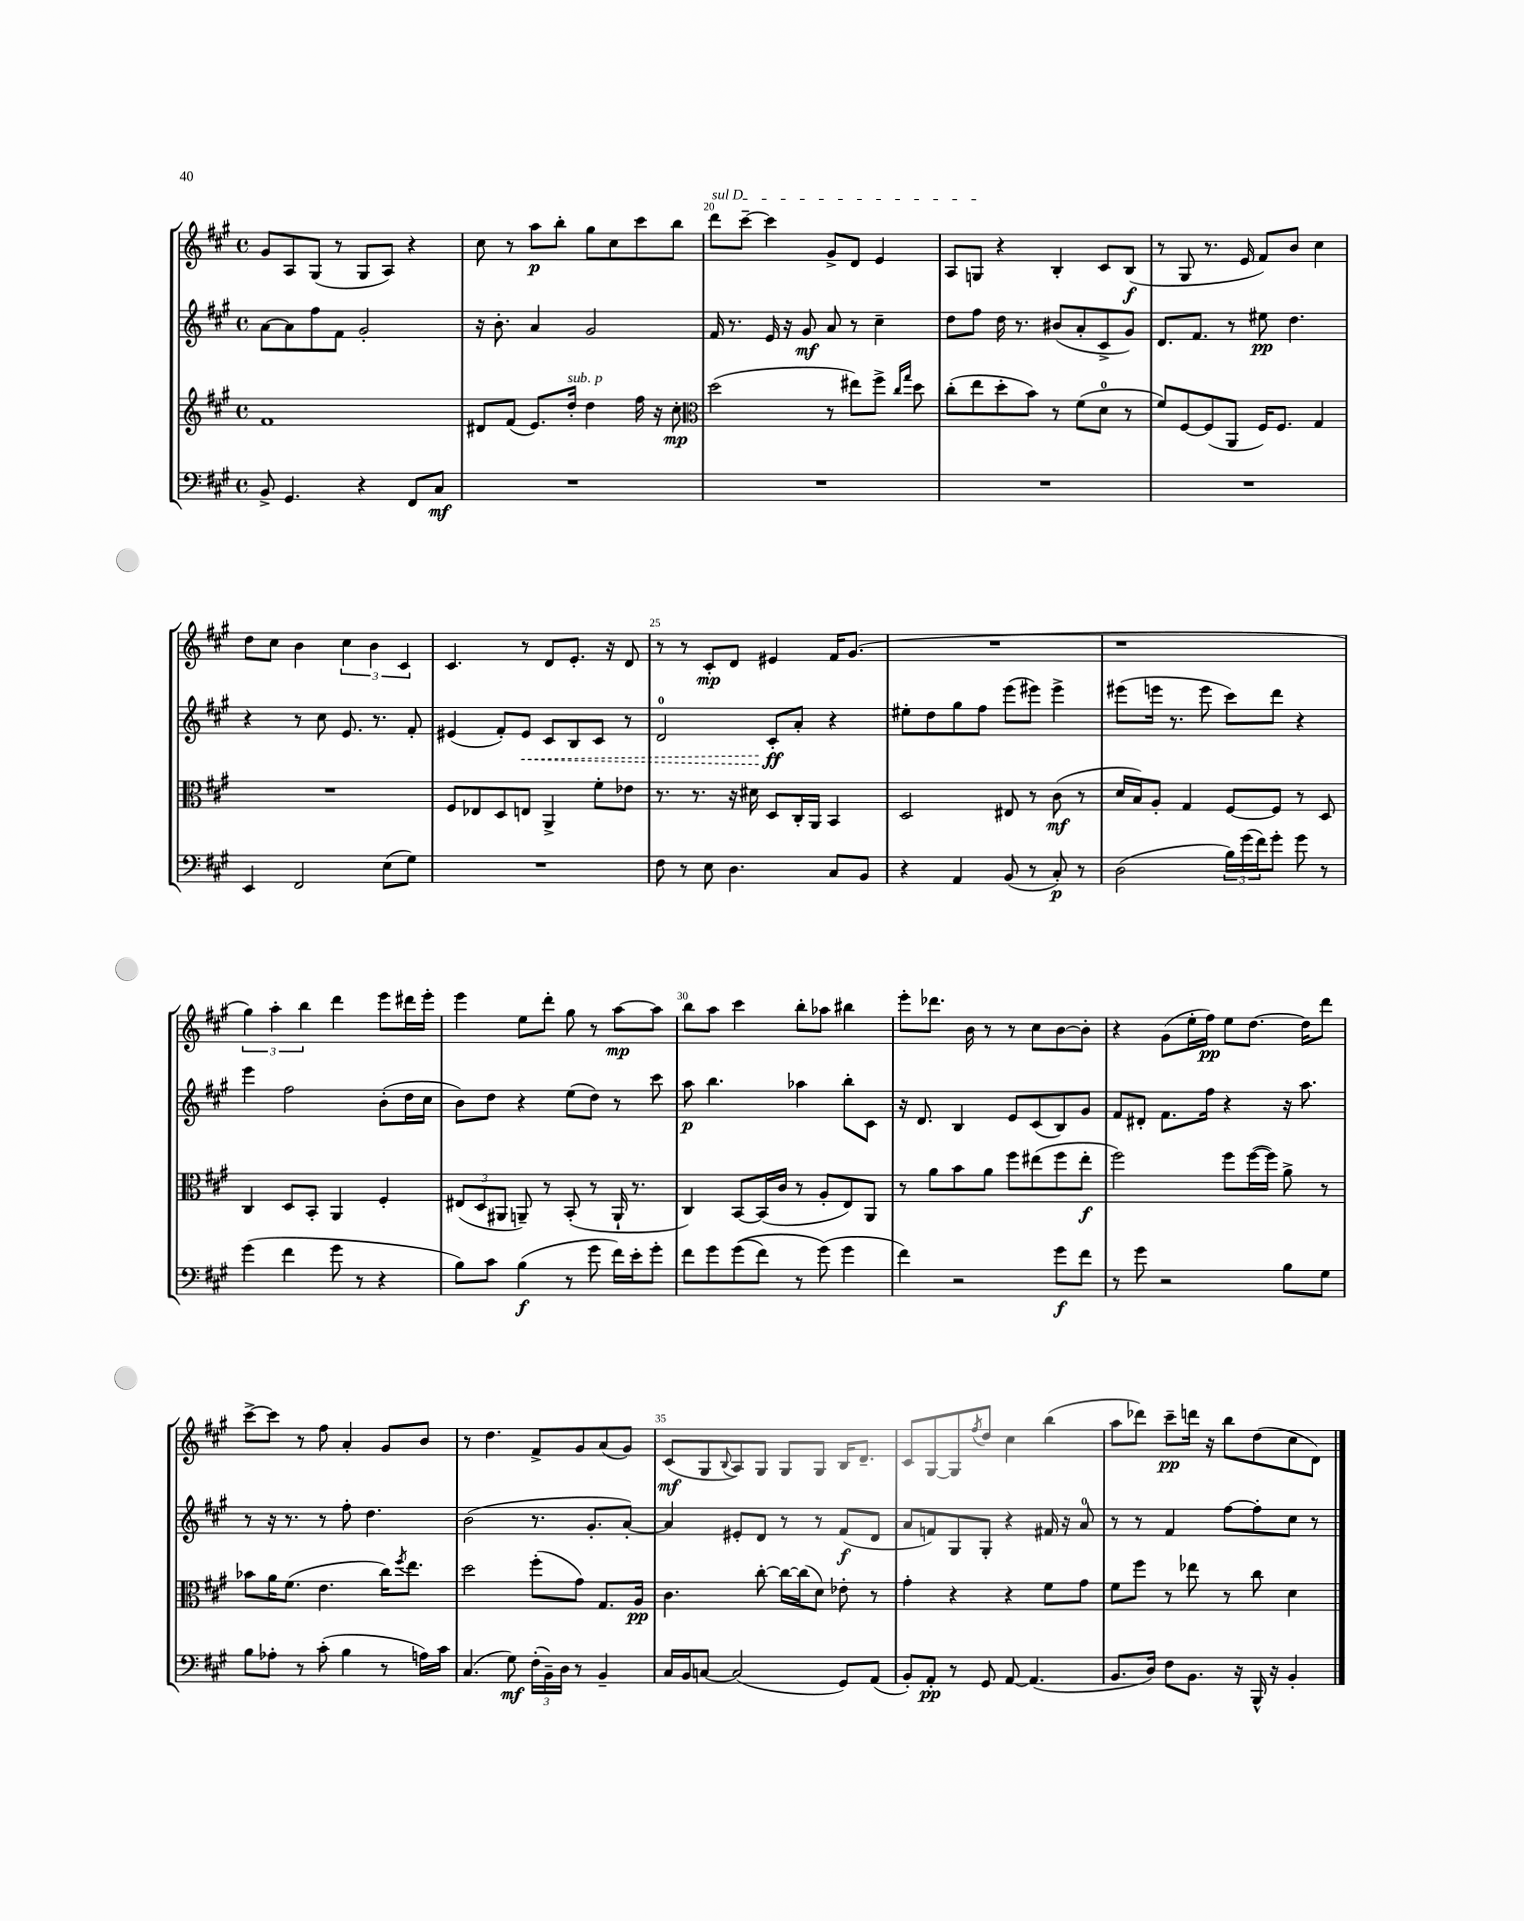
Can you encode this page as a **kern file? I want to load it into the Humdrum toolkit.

**kern	**dynam	**kern	**dynam	**kern	**dynam	**kern	**dynam
*part4	*part4	*part3	*part3	*part2	*part2	*part1	*part1
*staff4	*staff4	*staff3	*staff3	*staff2	*staff2	*staff1	*staff1
*clefF4	*	*clefG2	*	*clefG2	*	*clefG2	*
*k[f#c#g#]	*	*k[f#c#g#]	*	*k[f#c#g#]	*	*k[f#c#g#]	*
*M4/4	*	*M4/4	*	*M4/4	*	*M4/4	*
*met(c)	*	*met(c)	*	*met(c)	*	*met(c)	*
=18	=18	=18	=18	=18	=18	=18	=18
8BB^/	.	1f#	.	[8a\L	.	8g#/L	.
4.GG#/	.	.	.	8a\]	.	8A/	.
.	.	.	.	8ff#\	.	(8G#/J	.
.	.	.	.	8f#\J	.	8r	.
4r	.	.	.	2g#'/	.	8G#/L	.
.	.	.	.	.	.	8A/J)	.
8FF#/L	.	.	.	.	.	4r	.
8C#/J	mf	.	.	.	.	.	.
=19	=19	=19	=19	=19	=19	=19	=19
1r	.	8d#X/L	.	16r	.	8cc#\	.
.	.	.	.	8.b'\	.	.	.
.	.	(8f#/J	.	.	.	8r	.
.	.	8.e/L)	.	4a/	.	8aa\L	p
.	.	.	.	.	.	8bb'\J	.
!	!	!LO:TX:a:i:t=sub. p	!	!	!	!	!
.	.	16dd'/Jk	.	.	.	.	.
.	.	4dd\	.	2g#/	.	8gg#\L	.
.	.	.	.	.	.	8cc#\	.
.	.	16ff#\	.	.	.	8ccc#\	.
.	.	16r	.	.	.	.	.
.	.	8cc#'\	mp	.	.	8bb\J	.
=20	=20	=20	=20	=20	=20	=20	=20
*	*	*clefC3	*	*	*	*	*
!	!	!	!	!	!	!LO:TX:a:i:t=sul D	!
1r	.	(2dd\	.	16f#/	.	8ddd\L	.
.	.	.	.	8.r	.	.	.
.	.	.	.	.	.	[8ccc#~\J	.
.	.	.	.	16e/	.	4ccc#\]	.
.	.	.	.	16r	.	.	.
.	.	.	.	8g#/	mf	.	.
.	.	8r	.	8a/	.	8g#^/L	.
.	.	8ee#X\L)	.	8r	.	8d/J	.
.	.	8ff#^\J	.	4cc#~\	.	4e/	.
.	.	16qqcc#/LL	.	.	.	.	.
.	.	16qqgg#/JJ	.	.	.	.	.
.	.	8dd\	.	.	.	.	.
=21	=21	=21	=21	=21	=21	=21	=21
1r	.	(8cc#'\L	.	8dd\L	.	8A/L	.
.	.	8ee\	.	8ff#\J	.	8Gn/J	.
.	.	8dd'\	.	16dd\	.	4r	.
.	.	.	.	8.r	.	.	.
.	.	8b\J)	.	.	.	.	.
.	.	8r	.	(8b#X/L	.	4B'/	.
.	.	(8f#\L	.	8a'/	.	.	.
.	.	8d\J	.	8c#^/	.	8c#/L	.
.	.	8r	.	8g#/J)	.	(8B/J	f
=22	=22	=22	=22	=22	=22	=22	=22
1r	.	8f#/L)	.	8.d/L	.	8r	.
.	.	[8F#/	.	.	.	8G#/	.
.	.	.	.	8.f#/J	.	.	.
.	.	(8F#/]	.	.	.	8.r	.
.	.	8AA/J	.	8r	.	.	.
.	.	.	.	.	.	16e/	.
.	.	16F#/KL)	.	8ee#X\	pp	8f#/L)	.
.	.	8.F#/J	.	.	.	.	.
.	.	.	.	4.dd\	.	8b/J	.
.	.	4G#/	.	.	.	4cc#\	.
!!LO:LB:g=z
=23	=23	=23	=23	=23	=23	=23	=23
4EE/	.	1r	.	4r	.	8dd\L	.
.	.	.	.	.	.	8cc#\J	.
2FF#/	.	.	.	8r	.	4b\	.
.	.	.	.	8cc#\	.	.	.
.	.	.	.	8.e/	.	6cc#\	.
.	.	.	.	.	.	6b\	.
.	.	.	.	8.r	.	.	.
(8E\L	.	.	.	.	.	.	.
.	.	.	.	.	.	6c#/	.
8G#\J)	.	.	.	8f#'/	.	.	.
=24	=24	=24	=24	=24	=24	=24	=24
1r	.	8F#/L	.	(4e#X/	.	4.c#/	.
.	.	8E-X/	.	.	.	.	.
.	.	8D/	.	8f#'/L)	.	.	.
!	!	!	!	!	!LO:HP:b	!	!
.	.	8En/J	.	8e#/J	<	8r	.
.	.	4AA^/	.	8c#/L	.	8d/L	.
.	.	.	.	8B/	.	8.e'/J	.
.	.	8f#'\L	.	8c#/J	.	.	.
.	.	.	.	.	.	16r	.
.	.	8e-X\J	.	8r	.	8d/	.
=25	=25	=25	=25	=25	=25	=25	=25
8F#\	.	8.r	.	2d/	.	8r	.
8r	.	.	.	.	.	8r	.
.	.	8.r	.	.	.	.	.
8E\	.	.	.	.	.	8c#'/L	mp
4.D\	.	16r	.	.	.	8d/J	.
.	.	16d#X\	.	.	.	.	.
.	.	8D/L	.	8c#'/L	ff	4e#X/	.
.	.	16C#'/L	.	8a'/J	[	.	.
.	.	16AA/JJ	.	.	.	.	.
8C#/L	.	4BB/	.	4r	.	16f#/KL	.
.	.	.	.	.	.	(8.g#/J	.
8BB/J	.	.	.	.	.	.	.
=26	=26	=26	=26	=26	=26	=26	=26
4r	.	2D/	.	8ee#X'\L	.	1r	.
.	.	.	.	8dd\	.	.	.
4AA/	.	.	.	8gg#\	.	.	.
.	.	.	.	8ff#\J	.	.	.
(8BB/	.	8E#X/	.	(8eee\L	.	.	.
8r	.	8r	.	8eee#X\J)	.	.	.
8C#'/)	p	(8c#\	mf	4eee#^\	.	.	.
8r	.	8r	.	.	.	.	.
=27	=27	=27	=27	=27	=27	=27	=27
(2D\	.	16d/LL	.	(8eee#X\L	.	1r	.
.	.	16B/J)	.	.	.	.	.
.	.	8A'/J	.	16eeen\Jk	.	.	.
.	.	.	.	8.r	.	.	.
.	.	4G#/	.	.	.	.	.
.	.	.	.	8eee\	.	.	.
24B\LL)	.	[8F#/L	.	8ccc#\L)	.	.	.
(24g#\	.	.	.	.	.	.	.
24f#\J)	.	.	.	.	.	.	.
8g#'\J	.	8F#/J]	.	8ddd\J	.	.	.
8g#\	.	8r	.	4r	.	.	.
8r	.	8D/	.	.	.	.	.
!!LO:LB:g=z
=28	=28	=28	=28	=28	=28	=28	=28
(4g#\	.	4C#/	.	4eee\	.	6gg#\)	.
.	.	.	.	.	.	6aa'\	.
4f#\	.	8D/L	.	2ff#\	.	.	.
.	.	.	.	.	.	6bb\	.
.	.	8BB'/J	.	.	.	.	.
8g#\	.	4AA/	.	.	.	4ddd\	.
8r	.	.	.	.	.	.	.
4r	.	4F#'/	.	(8b'\L	.	8eee\L	.
.	.	.	.	16dd\L	.	16ddd#X\L	.
.	.	.	.	16cc#\JJ	.	16eee'\JJ	.
=29	=29	=29	=29	=29	=29	=29	=29
8B\L)	.	(12E#X/L	.	8b\L)	.	4eee\	.
.	.	12D/	.	.	.	.	.
8c#\J	.	.	.	8dd\J	.	.	.
.	.	12AA#X/J	.	.	.	.	.
(4B\	f	8AAn~/)	.	4r	.	8ee\L	.
.	.	8r	.	.	.	8ddd'\J	.
8r	.	(8BB'/	.	(8ee\L	.	8gg#\	.
8g#\	.	8r	.	8dd\J)	.	8r	.
16f#\LL)	.	16AA`/	.	8r	.	[8aa\L	mp
16e'\J	.	8.r	.	.	.	.	.
8g#'\J	.	.	.	8ccc#\	.	8aa\J]	.
=30	=30	=30	=30	=30	=30	=30	=30
8f#\L	.	4C#/)	.	8aa\	p	8bb\L	.
8g#\	.	.	.	4.bb\	.	8aa\J	.
((8g#\	.	[8BB/L	.	.	.	4ccc#\	.
8f#\J)	.	(16BB/L]	.	.	.	.	.
.	.	16c#/JJ	.	.	.	.	.
8r	.	8r	.	4aa-X\	.	8bb'\L	.
(8g#\)	.	8A'/L	.	.	.	8aa-X\J	.
4g#\	.	8E/)	.	8bb'\L	.	4bb#X\	.
.	.	8AA/J	.	8c#\J	.	.	.
=31	=31	=31	=31	=31	=31	=31	=31
4f#\)	.	8r	.	16r	.	8eee'\L	.
.	.	.	.	8.d/	.	.	.
.	.	8a\L	.	.	.	8.ddd-X\J	.
2r	.	8b\	.	4B/	.	.	.
.	.	.	.	.	.	16b\	.
.	.	8a\J	.	.	.	8r	.
.	.	8ff#\L	.	8e/L	.	8r	.
.	.	(8ee#X\	.	(8c#/	.	8cc#\L	.
8g#\L	f	8ff#\	.	8B/)	.	[8b\	.
8f#\J	.	8ee#'\J	f	8g#/J	.	8b'\J]	.
=32	=32	=32	=32	=32	=32	=32	=32
8r	.	2ff#\)	.	8f#/L	.	4r	.
8g#\	.	.	.	8d#X'/J	.	.	.
2r	.	.	.	8.f#\L	.	(8g#\L	.
.	.	.	.	.	.	16ee'\L	.
.	.	.	.	16ff#\Jk	.	16ff#\JJ)	pp
.	.	8ff#\L	.	4r	.	8ee\L	.
.	.	([16ff#\L	.	.	.	[8.dd\J	.
.	.	16ff#\JJ])	.	.	.	.	.
8B\L	.	8a^\	.	16r	.	.	.
.	.	.	.	8.aa\	.	16dd\KL]	.
8G#\J	.	8r	.	.	.	8ddd\J	.
!!LO:LB:g=z
=33	=33	=33	=33	=33	=33	=33	=33
8B\L	.	8b-X\L	.	8r	.	[8ccc#^\L	.
8A-X'\J	.	16a\K	.	16r	.	8ccc#\J]	.
.	.	(8.f#\J	.	8.r	.	.	.
8r	.	.	.	.	.	8r	.
(8c#'\	.	4.e\	.	8r	.	8ff#\	.
4B\	.	.	.	8ff#'\	.	4a'/	.
.	.	.	.	4.dd\	.	.	.
8r	.	16cc#\KL)	.	.	.	8g#/L	.
.	.	8qff#/	.	.	.	.	.
.	.	8.ee\J	.	.	.	.	.
16An\LL)	.	.	.	.	.	8b/J	.
16c#\JJ	.	.	.	.	.	.	.
=34	=34	=34	=34	=34	=34	=34	=34
(4.C#/	.	2dd\	.	(2b\	.	8r	.
.	.	.	.	.	.	4.dd\	.
8G#\)	mf	.	.	.	.	.	.
(24F#'\LL	.	(8ff#'\L	.	8.r	.	8f#^/L	.
24BB~\)	.	.	.	.	.	.	.
24D\JJ	.	.	.	.	.	.	.
8r	.	8g#\J)	.	.	.	8g#/	.
.	.	.	.	8.g#'/L	.	.	.
4BB~/	.	8.G#/L	.	.	.	(8a/	.
.	.	.	.	[8a'/J)	.	8g#/J)	.
.	.	16A/Jk	pp	.	.	.	.
=35	=35	=35	=35	=35	=35	=35	=35
16C#/LL	.	4.c#\	.	4a/]	.	(8c#/L	mf
16BB/J	.	.	.	.	.	.	.
[8Cn/J	.	.	.	.	.	8G#/	.
.	.	.	.	.	.	8qqB/	.
(2C/]	.	.	.	8e#X'/L	.	8A/)	.
.	.	[8cc#'\	.	8d/J	.	8G#/J	.
.	.	16cc#\LL_	.	8r	.	8G#/L	.
.	.	(16cc#\J]	.	.	.	.	.
.	.	8d\J)	.	8r	.	8G#/J	.
8GG#/L)	.	8e-X'\	.	(8f#/L	f	16B/KL	.
.	.	.	.	.	.	8.d~/J	.
(8AA/J	.	8r	.	8d/J	.	.	.
=36	=36	=36	=36	=36	=36	=36	=36
8BB'/L)	.	4g#'\	.	8a/L	.	8c#/L	.
8AA'/J	pp	.	.	8fn/)	.	[8G#/	.
8r	.	4r	.	8G#/	.	8G#/]	.
.	.	.	.	.	.	8qff#/	.
8GG#/	.	.	.	8G#'/J	.	8dd/J	.
[8AA/	.	4r	.	4r	.	4cc#\	.
(4.AA/]	.	.	.	.	.	.	.
.	.	8f#\L	.	16f#X/	.	(4bb\	.
.	.	.	.	16r	.	.	.
.	.	8g#\J	.	8a/	.	.	.
=37	=37	=37	=37	=37	=37	=37	=37
8.BB/L	.	8f#\L	.	8r	.	8aa\L	.
.	.	8ff#\J	.	8r	.	8ddd-X\J)	.
16D/Jk)	.	.	.	.	.	.	.
8F#\L	.	8r	.	4f#/	.	8ccc#~\L	pp
8.BB\J	.	8ee-X\	.	.	.	16dddn\Jk	.
.	.	.	.	.	.	16r	.
.	.	8r	.	[8ff#\L	.	8bb\L	.
16r	.	.	.	.	.	.	.
16BBB^^/	.	8cc#\	.	8ff#'\]	.	(8dd\	.
16r	.	.	.	.	.	.	.
4BB'/	.	4d\	.	8cc#\J	.	8cc#\	.
.	.	.	.	8r	.	8d\J)	.
==	==	==	==	==	==	==	==
*-	*-	*-	*-	*-	*-	*-	*-
